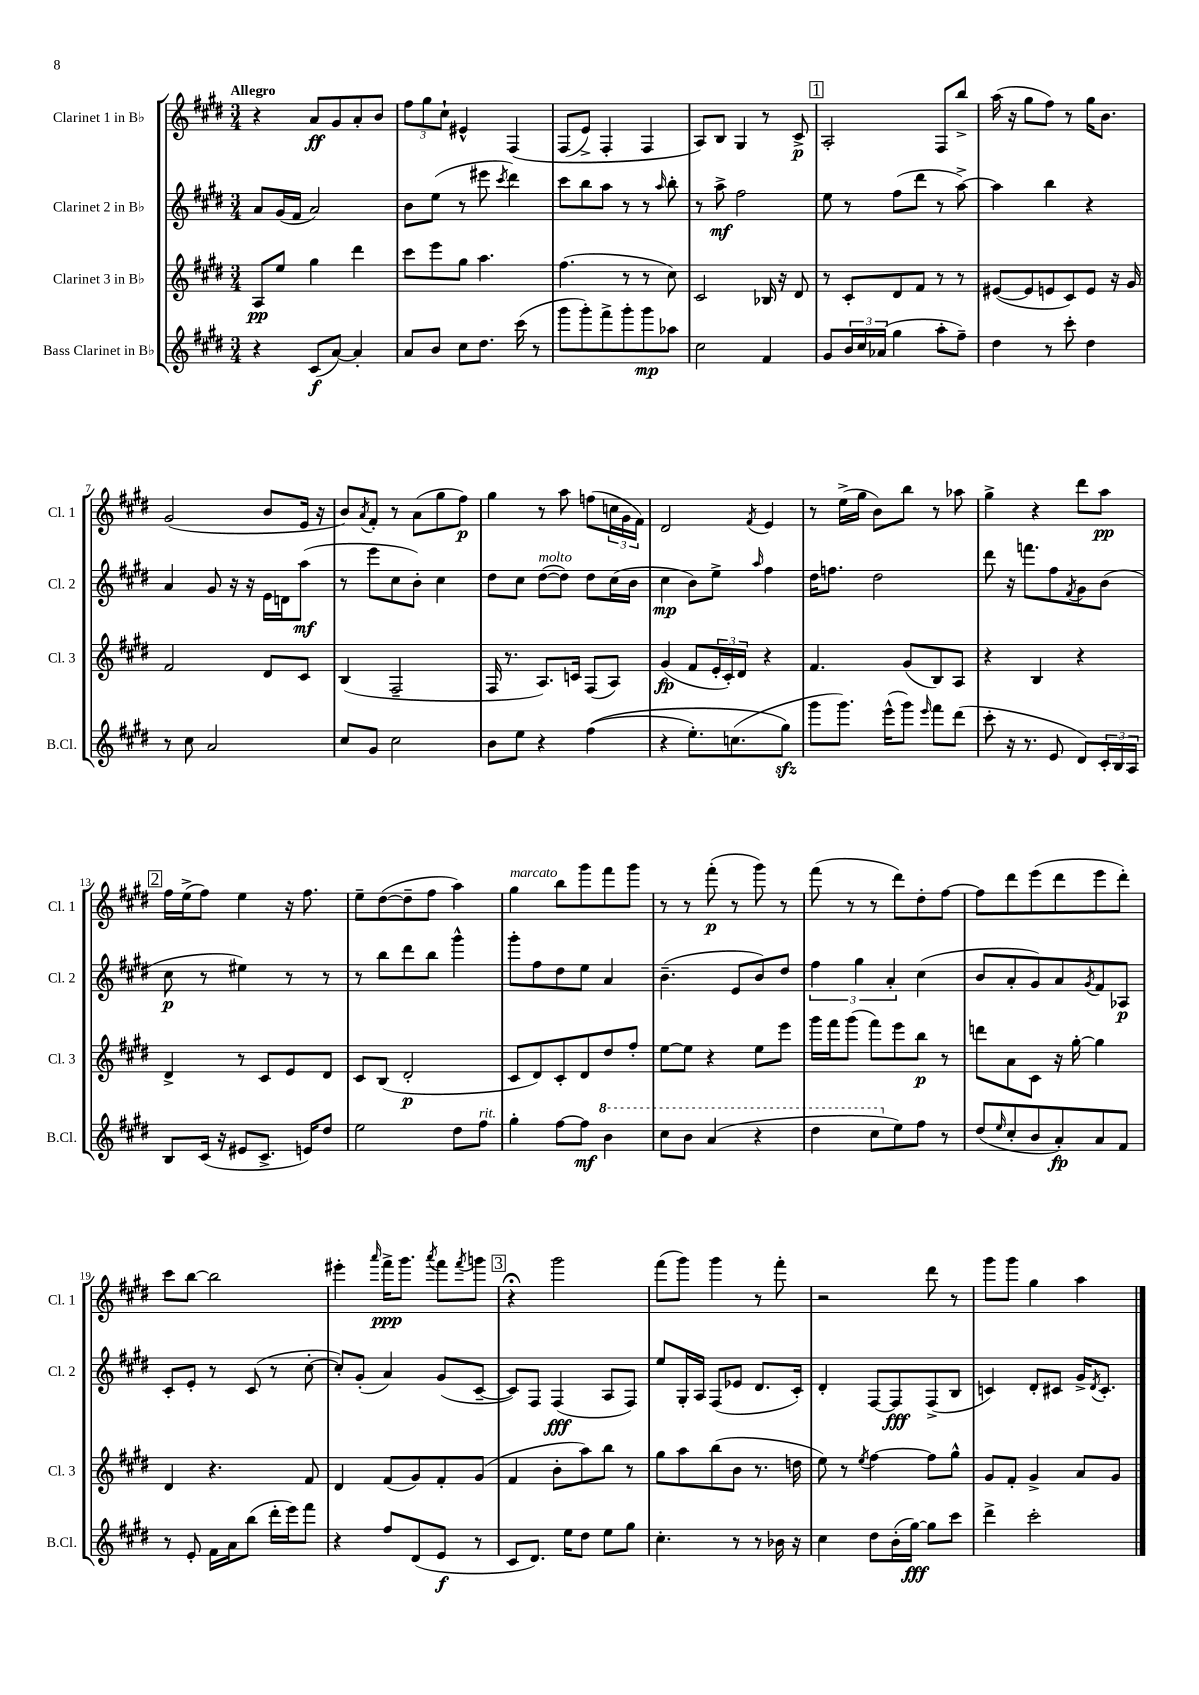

**kern	**dynam	**kern	**dynam	**kern	**dynam	**kern	**dynam
*part4	*part4	*part3	*part3	*part2	*part2	*part1	*part1
*staff4	*staff4	*staff3	*staff3	*staff2	*staff2	*staff1	*staff1
*I"Bass Clarinet in B♭	*	*I"Clarinet 3 in B♭	*	*I"Clarinet 2 in B♭	*	*I"Clarinet 1 in B♭	*
*I'B.Cl.	*	*I'Cl. 3	*	*I'Cl. 2	*	*I'Cl. 1	*
*clefG2	*	*clefG2	*	*clefG2	*	*clefG2	*
*k[f#c#g#d#]	*	*k[f#c#g#d#]	*	*k[f#c#g#d#]	*	*k[f#c#g#d#]	*
*M3/4	*	*M3/4	*	*M3/4	*	*M3/4	*
=1	=1	=1	=1	=1	=1	=1	=1
!	!	!	!	!	!	!LO:TX:a:B:t=Allegro	!
4r	.	8A/L	pp	8a/L	.	4r	.
.	.	8ee/J	.	(16g#/L	.	.	.
.	.	.	.	16f#/JJ	.	.	.
(8c#/L	f	4gg#\	.	2a/)	.	8a/L	ff
[8a/J)	.	.	.	.	.	8g#/	.
4a'/]	.	4ddd#\	.	.	.	8a'/	.
.	.	.	.	.	.	8b/J	.
=2	=2	=2	=2	=2	=2	=2	=2
8a/L	.	8ccc#\L	.	8b\L	.	12ff#\L	.
.	.	.	.	.	.	12gg#\	.
8b/J	.	8eee\	.	(8ee\J	.	.	.
.	.	.	.	.	.	12cc#`\J	.
8cc#\L	.	8gg#\J	.	8r	.	4e#X^^/	.
8.dd#\J	.	4.aa\	.	8eee#X\	.	.	.
.	.	.	.	8qccc#/	.	.	.
.	.	.	.	4ddd#\)	.	(4F#/	.
(16ccc#\	.	.	.	.	.	.	.
8r	.	.	.	.	.	.	.
=3	=3	=3	=3	=3	=3	=3	=3
8ggg#\L	.	(4.ff#\	.	8ccc#\L	.	(8F#/L	.
8ggg#'\)	.	.	.	8bb\	.	8e^/J)	.
8fff#^\	.	.	.	8aa\J	.	4F#'/	.
8ggg#'\	.	8r	.	8r	.	.	.
8ggg#\	mp	8r	.	8r	.	4F#/	.
.	.	.	.	16qqaa/	.	.	.
8aa-X\J	.	8cc#\)	.	8bb'\	.	.	.
=4	=4	=4	=4	=4	=4	=4	=4
2cc#\	.	2c#/	.	8r	.	8A/L)	.
.	.	.	.	8aa^\	mf	8B/J	.
.	.	.	.	2ff#\	.	4G#/	.
4f#/	.	16B-X/	.	.	.	8r	.
.	.	16r	.	.	.	.	.
.	.	8d#/	.	.	.	8c#^/	p
!!LO:REH:place=s1:t=1
=5	=5	=5	=5	=5	=5	=5	=5
8g#/L	.	8r	.	8ee\	.	2A'/	.
24b/L	.	8c#'/L	.	8r	.	.	.
24cc#/	.	.	.	.	.	.	.
(24a-X/JJ	.	.	.	.	.	.	.
4gg#\	.	8d#/	.	(8ff#\L	.	.	.
.	.	8f#/J	.	8ddd#\J	.	.	.
8aa'\L	.	8r	.	8r	.	8F#/L	.
8ff#~\J)	.	8r	.	[8aa^\)	.	8bb^/J	.
=6	=6	=6	=6	=6	=6	=6	=6
4dd#\	.	([8e#X/L	.	4aa\]	.	(16aa\	.
.	.	.	.	.	.	16r	.
.	.	8e#/]	.	.	.	8gg#\L	.
8r	.	8en/	.	4bb\	.	8ff#\J)	.
8ccc#'\	.	8c#/)	.	.	.	8r	.
4dd#\	.	8e/J	.	4r	.	16gg#\KL	.
.	.	.	.	.	.	8.b\J	.
.	.	16r	.	.	.	.	.
.	.	16g#/	.	.	.	.	.
!!LO:LB:g=z
=7	=7	=7	=7	=7	=7	=7	=7
8r	.	2f#/	.	4a/	.	(2g#/	.
8cc#\	.	.	.	.	.	.	.
2a/	.	.	.	8g#/	.	.	.
.	.	.	.	16r	.	.	.
.	.	.	.	16r	.	.	.
.	.	8d#/L	.	16e\LL	.	8b/L	.
.	.	.	.	16dn\J	.	.	.
.	.	8c#/J	.	(8aa\J	mf	16e/Jk	.
.	.	.	.	.	.	16r	.
=8	=8	=8	=8	=8	=8	=8	=8
8cc#/L	.	(4B/	.	8r	.	8b/L)	.
.	.	.	.	.	.	8qa/	.
8g#/J	.	.	.	8eee\L	.	8f#'/J	.
2cc#\	.	2F#~/	.	8cc#\	.	8r	.
.	.	.	.	8b'\J)	.	(8a\L	.
.	.	.	.	4cc#\	.	8gg#\	.
.	.	.	.	.	.	8ff#\J)	p
=9	=9	=9	=9	=9	=9	=9	=9
8b\L	.	16F#/	.	8dd#\L	.	4gg#\	.
.	.	8.r	.	.	.	.	.
8ee\J	.	.	.	8cc#\J	.	.	.
!	!	!	!	!LO:TX:a:i:t=molto	!	!	!
4r	.	8.A/L)	.	([8dd#\L	.	8r	.
.	.	.	.	8dd#\J])	.	8aa\	.
.	.	16cn/Jk	.	.	.	.	.
((4ff#\	.	(8F#/L	.	8dd#\L	.	(8ffn\L	.
.	.	8A/J)	.	(16cc#\L	.	24ccn\L	.
.	.	.	.	.	.	24g#\	.
.	.	.	.	16b\JJ	.	.	.
.	.	.	.	.	.	24f#\JJ)	.
=10	=10	=10	=10	=10	=10	=10	=10
4r	.	(4g#/	fp	4cc#\	mp	2d#/	.
8.ee'\L)	.	8f#/L	.	8b\L)	.	.	.
.	.	24e'/L	.	8ee^\J	.	.	.
.	.	24c#'/)	.	.	.	.	.
(8.ccn\	.	.	.	.	.	.	.
.	.	24d#/JJ	.	.	.	.	.
.	.	.	.	16qqaa/	.	8qf#/	.
.	.	4r	.	4ff#\	.	4e/	.
8gg#zz\J)	.	.	.	.	.	.	.
=11	=11	=11	=11	=11	=11	=11	=11
8ggg#\L	.	4.f#/	.	16dd#\KL	.	8r	.
.	.	.	.	8.ffn\J	.	.	.
8.ggg#\J)	.	.	.	.	.	(16ee^\LL	.
.	.	.	.	.	.	16gg#\JJ	.
.	.	.	.	2dd#\	.	8b\L)	.
(16eee^^\KL	.	.	.	.	.	.	.
8ggg#\J)	.	(8g#/L	.	.	.	8bb\J	.
16qqeee/	.	.	.	.	.	.	.
8fff#\L	.	8B/)	.	.	.	8r	.
(8ddd#\J	.	8A/J	.	.	.	8aa-X\	.
=12	=12	=12	=12	=12	=12	=12	=12
8ccc#'\	.	4r	.	8ddd#\	.	4gg#^\	.
16r	.	.	.	16r	.	.	.
8.r	.	.	.	8.fffn\L	.	.	.
.	.	4B/	.	.	.	4r	.
8e/	.	.	.	8ff#\	.	.	.
.	.	.	.	8qf#/	.	.	.
8d#/L)	.	4r	.	8g#\	.	8ddd#\L	.
24c#'/L	.	.	.	(8b\J	.	8aa\J	pp
24B/	.	.	.	.	.	.	.
24A/JJ	.	.	.	.	.	.	.
!!LO:LB:g=z
!!LO:REH:place=s1:t=2
=13	=13	=13	=13	=13	=13	=13	=13
8B/L	.	4d#^/	.	8cc#\	p	16ff#\LL	.
.	.	.	.	.	.	(16ee^\J	.
(16c#/Jk	.	.	.	8r	.	8ff#\J)	.
16r	.	.	.	.	.	.	.
8e#X/L	.	8r	.	4ee#X\)	.	4ee\	.
8.c#^/J	.	8c#/L	.	.	.	.	.
.	.	8e/	.	8r	.	16r	.
16en/KL)	.	.	.	.	.	8.ff#\	.
8dd#/J	.	8d#/J	.	8r	.	.	.
=14	=14	=14	=14	=14	=14	=14	=14
2ee\	.	8c#/L	.	8r	.	8ee~\L	.
.	.	(8B/J	.	8bb\L	.	([8dd#\	.
.	.	2d#'/	p	8ddd#\	.	8dd#~\]	.
.	.	.	.	8bb\J	.	8ff#\J	.
8dd#\L	.	.	.	4ggg#^^\	.	4aa\)	.
!LO:TX:a:i:t=rit.	!	!	!	!	!	!	!
8ff#\J	.	.	.	.	.	.	.
=15	=15	=15	=15	=15	=15	=15	=15
!	!	!	!	!	!	!LO:TX:a:i:t=marcato	!
4gg#'\	.	8c#/L	.	8ggg#'\L	.	4gg#\	.
.	.	8d#/)	.	8ff#\	.	.	.
[8ff#\L	.	8c#'/	.	8dd#\	.	8bb\L	.
8ff#\J]	mf	8d#/	.	8ee\J	.	8ggg#\	.
*8va	*	*	*	*	*	*	*
4bb\	.	8dd#/	.	4a/	.	8fff#\	.
.	.	8ff#'/J	.	.	.	8ggg#\J	.
=16	=16	=16	=16	=16	=16	=16	=16
8ccc#\L	.	[8ee\L	.	(4.b~\	.	8r	.
8bb\J	.	8ee\J]	.	.	.	8r	.
(4aa/	.	4r	.	.	.	(8fff#'\	p
.	.	.	.	8e/L	.	8r	.
4r	.	8ee\L	.	8b/)	.	8ggg#\)	.
.	.	8eee\J	.	8dd#/J	.	8r	.
=17	=17	=17	=17	=17	=17	=17	=17
4ddd#\	.	16ggg#\LL	.	6ff#\	.	(8fff#\	.
.	.	16fff#\J	.	.	.	.	.
.	.	(8ggg#\J	.	.	.	8r	.
.	.	.	.	6gg#\	.	.	.
8ccc#\L	.	8fff#\L)	.	.	.	8r	.
.	.	.	.	6a'/	.	.	.
*X8va	*	*	*	*	*	*	*
8ee\)	.	8eee\	.	.	.	8ddd#\L)	.
8ff#\J	.	8bb\J	p	(4cc#\	.	8dd#'\	.
8r	.	8r	.	.	.	[8ff#\J	.
=18	=18	=18	=18	=18	=18	=18	=18
(8dd#/L	.	8dddn\L	.	8b/L	.	8ff#\L]	.
16qqee/	.	.	.	.	.	.	.
8cc#'/	.	8a\	.	8a'/	.	8ddd#\	.
8b/	.	8c#\J	.	8g#/)	.	(8eee\	.
8a'/)	fp	16r	.	8a/	.	8ddd#\	.
.	.	[16gg#'\	.	.	.	.	.
.	.	.	.	8qg#/	.	.	.
8a/	.	4gg#\]	.	8f#/	.	8eee\	.
8f#/J	.	.	.	8A-X/J	p	8ddd#'\J)	.
!!LO:LB:g=z
=19	=19	=19	=19	=19	=19	=19	=19
8r	.	4d#/	.	8c#'/L	.	8ccc#\L	.
8e'/	.	.	.	8e'/J	.	[8bb\J	.
16f#\LL	.	4.r	.	8r	.	2bb\]	.
16a\J	.	.	.	.	.	.	.
(8bb\J	.	.	.	(8c#/	.	.	.
16ddd#'\LL	.	.	.	8r	.	.	.
16eee\J)	.	.	.	.	.	.	.
8fff#\J	.	8f#/	.	[8cc#'\	.	.	.
=20	=20	=20	=20	=20	=20	=20	=20
4r	.	4d#/	.	8cc#'/L])	.	4eee#X'\	.
.	.	.	.	(8g#'/J	.	.	.
.	.	.	.	.	.	16qqaaa/	.
8ff#/L	.	(8f#/L	.	4a/)	.	16fff#^\KL	ppp
.	.	.	.	.	.	8.ggg#\J	.
(8d#/	.	8g#/)	.	.	.	.	.
.	.	.	.	.	.	8qaaa/	.
8e/J	f	8f#'/	.	(8g#/L	.	8fff#\L	.
.	.	.	.	.	.	8qfff#/	.
8r	.	(8g#/J	.	[8c#~/J	.	8gggn\J	.
!!LO:REH:place=s1:t=3
=21	=21	=21	=21	=21	=21	=21	=21
8c#/L	.	4f#/	.	8c#/L])	.	4r;<	.
8.d#/J)	.	.	.	8F#/J	.	.	.
.	.	8b'\L	.	(4F#/	fff	2ggg#\	.
16ee\KL	.	.	.	.	.	.	.
8dd#\J	.	8aa\)	.	.	.	.	.
8ee\L	.	8bb\J	.	8A/L	.	.	.
8gg#\J	.	8r	.	8F#/J)	.	.	.
=22	=22	=22	=22	=22	=22	=22	=22
4.cc#'\	.	8gg#\L	.	8ee/L	.	(8fff#\L	.
.	.	8aa\	.	16G#'/L	.	8ggg#\J)	.
.	.	.	.	16A/JJ	.	.	.
.	.	(8bb\	.	(8F#/L	.	4ggg#\	.
8r	.	8b\J	.	8e-X/J	.	.	.
8r	.	8.r	.	8.d#/L	.	8r	.
16b-X\	.	.	.	.	.	8fff#'\	.
16r	.	16ddn\	.	16c#'/Jk)	.	.	.
=23	=23	=23	=23	=23	=23	=23	=23
4cc#\	.	8ee\)	.	4d#'/	.	2r	.
.	.	8r	.	.	.	.	.
.	.	8qee/	.	.	.	.	.
8dd#\L	.	[4ff#\	.	[8F#/L	.	.	.
(16b'\L	.	.	.	8F#/]	fff	.	.
[16gg#\JJ)	fff	.	.	.	.	.	.
8gg#\L]	.	8ff#\L]	.	(8F#^/	.	8ddd#\	.
8ccc#\J	.	8gg#^^\J	.	8B/J	.	8r	.
=24	=24	=24	=24	=24	=24	=24	=24
4ddd#^\	.	8g#/L	.	4cn/)	.	8ggg#\L	.
.	.	8f#'/J	.	.	.	8ggg#\J	.
2ccc#'\	.	4g#^/	.	8d#'/L	.	4gg#\	.
.	.	.	.	8c#X/J	.	.	.
.	.	8a/L	.	16g#^/KL	.	4aa\	.
.	.	.	.	8qd#/	.	.	.
.	.	.	.	8.c#'/J	.	.	.
.	.	8g#/J	.	.	.	.	.
==	==	==	==	==	==	==	==
*-	*-	*-	*-	*-	*-	*-	*-
